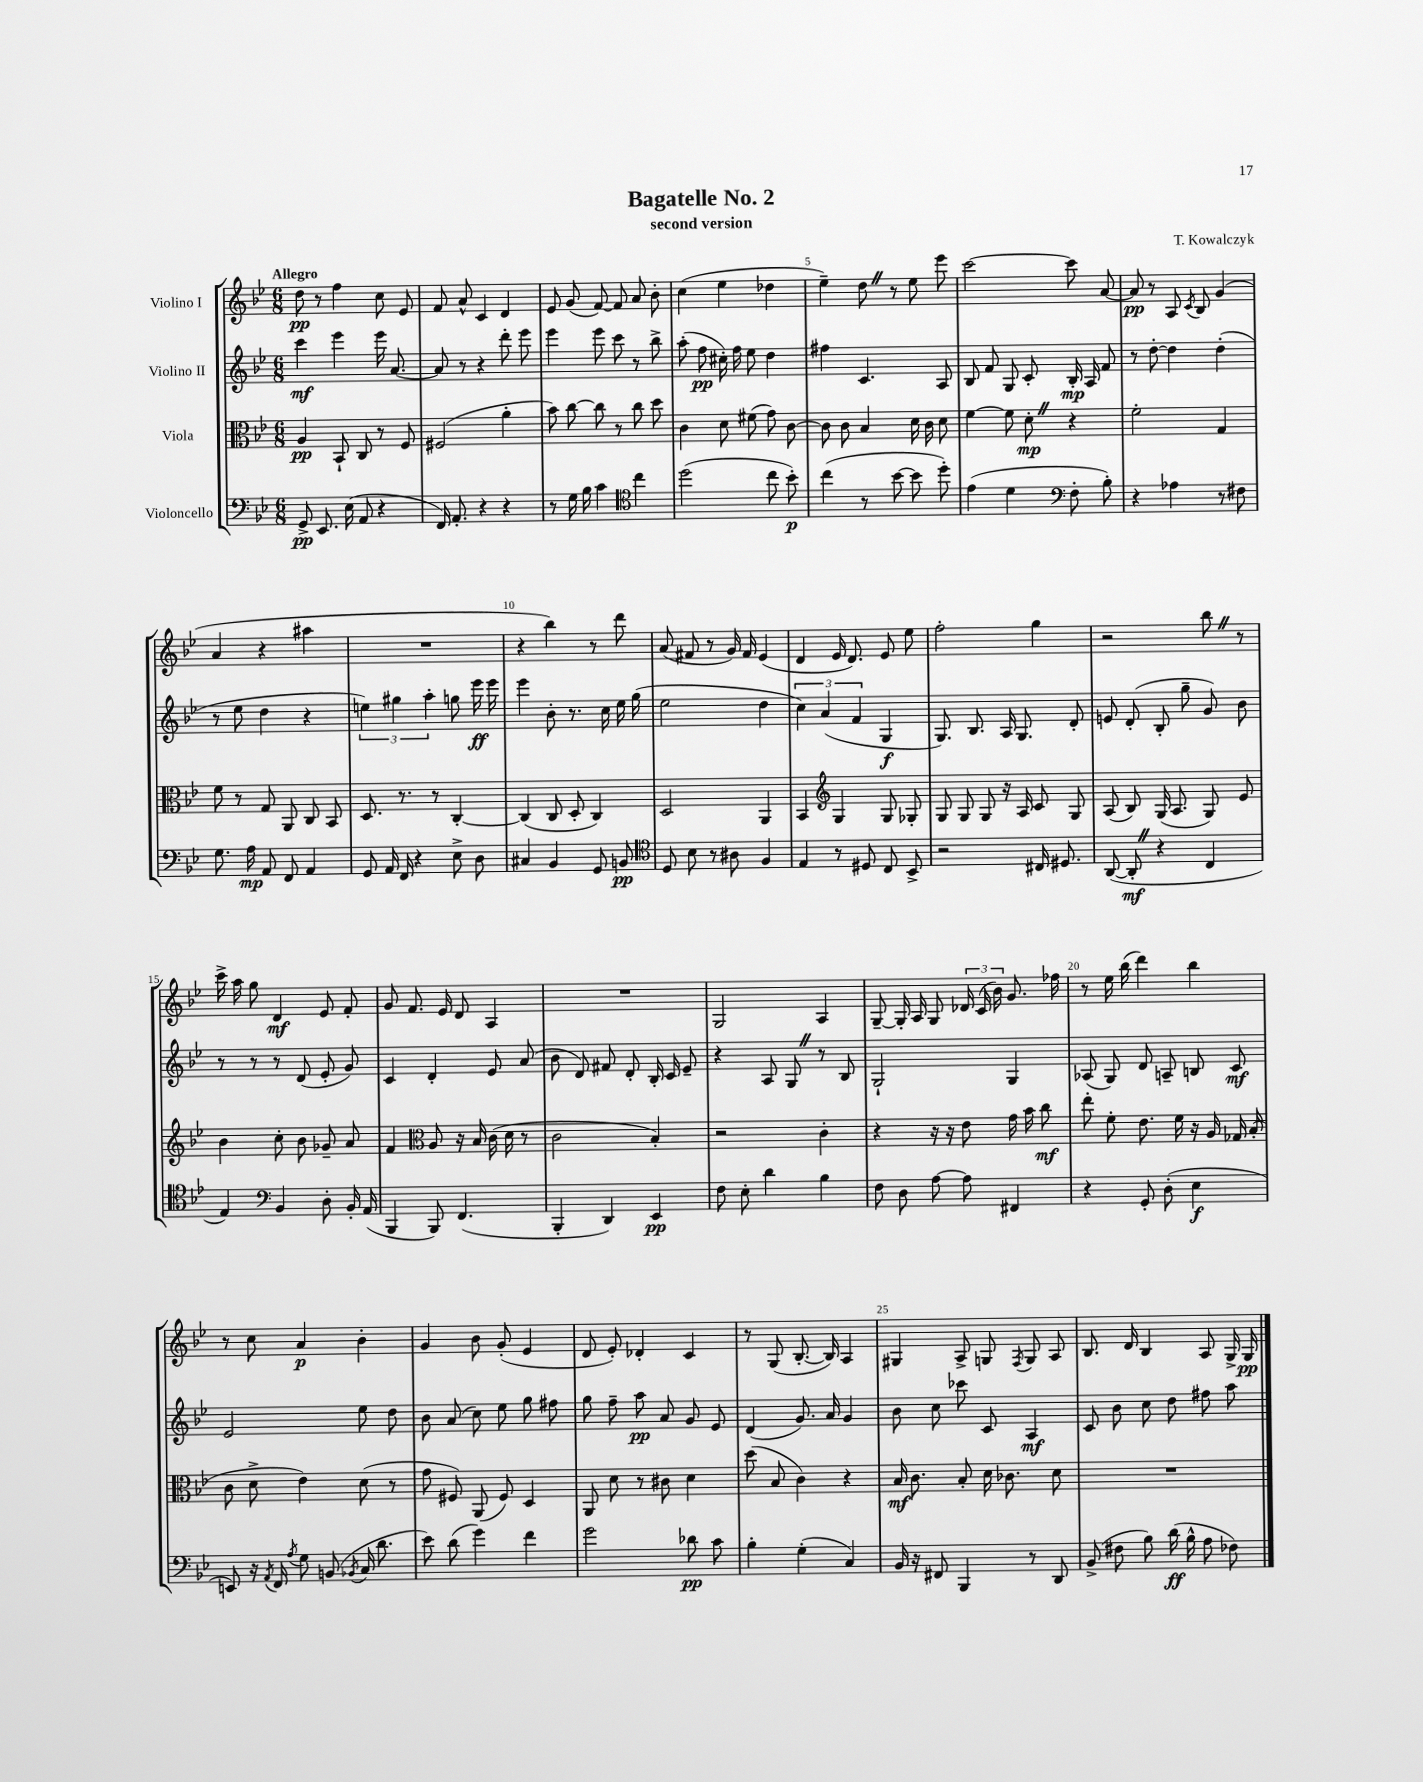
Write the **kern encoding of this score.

**kern	**dynam	**kern	**dynam	**kern	**dynam	**kern	**dynam
*part4	*part4	*part3	*part3	*part2	*part2	*part1	*part1
*staff4	*staff4	*staff3	*staff3	*staff2	*staff2	*staff1	*staff1
*I"Violoncello	*	*I"Viola	*	*I"Violino II	*	*I"Violino I	*
*clefF4	*	*clefC3	*	*clefG2	*	*clefG2	*
*k[b-e-]	*	*k[b-e-]	*	*k[b-e-]	*	*k[b-e-]	*
*M6/8	*	*M6/8	*	*M6/8	*	*M6/8	*
=1	=1	=1	=1	=1	=1	=1	=1
!	!	!	!	!	!	!LO:TX:a:B:t=Allegro	!
8GG^/	pp	4A/	pp	4ccc\	mf	8dd\	pp
8.EE-/	.	.	.	.	.	8r	.
.	.	8BB-`/	.	4eee-\	.	4ff\	.
(16E-\	.	.	.	.	.	.	.
8AA/	.	8C/	.	.	.	.	.
4r	.	8r	.	16eee-\	.	8cc\	.
.	.	.	.	[8.a/	.	.	.
.	.	8F/	.	.	.	8e-/	.
=2	=2	=2	=2	=2	=2	=2	=2
16FF/)	.	(2F#X/	.	8a/]	.	8f/	.
8.AA'/	.	.	.	.	.	.	.
.	.	.	.	8r	.	8a^^/	.
4r	.	.	.	4r	.	4c/	.
4r	.	4a'\	.	8ddd'\	.	4d/	.
.	.	.	.	8eee-\	.	.	.
=3	=3	=3	=3	=3	=3	=3	=3
8r	.	8b-\)	.	4eee-\	.	8e-/	.
16G\	.	[8cc\	.	.	.	(8g/	.
16B-\	.	.	.	.	.	.	.
4c\	.	8cc\]	.	8eee-\	.	[8f/)	.
.	.	8r	.	8ccc\	.	8f/]	.
*clefC4	*	*	*	*	*	*	*
4cc\	.	8cc\	.	8r	.	8a/	.
.	.	8dd\	.	8bb-^\	.	8b-'\	.
=4	=4	=4	=4	=4	=4	=4	=4
(2dd\	.	4c\	.	(8aa'\	.	(4cc\	.
.	.	.	.	8ff\	pp	.	.
.	.	8d\	.	16cc#X'\)	.	4ee-\	.
.	.	.	.	16ff\	.	.	.
.	.	(8f#X\	.	8ee-\	.	.	.
8cc\	.	8g\)	.	4dd\	.	4dd-X\	.
8b-'\)	p	[8c\	.	.	.	.	.
=5	=5	=5	=5	=5	=5	=5	=5
(4cc\	.	8c\]	.	4ff#X\	.	4ee-~\)	.
.	.	8c\	.	.	.	.	.
8r	.	4B-/	.	4.c/	.	8ddZ\	.
[8b-\	.	.	.	.	.	8r	.
8b-\]	.	16d\	.	.	.	8ee-\	.
.	.	16c\	.	.	.	.	.
8dd'\)	.	8d\	.	8A/	.	8eee-\	.
=6	=6	=6	=6	=6	=6	=6	=6
(4e-\	.	[4f\	.	8B-/	.	[2ccc\	.
.	.	.	.	8f/	.	.	.
4d\	.	8f\]	.	8G/	.	.	.
.	.	8d'Z\	mp	8c'/	.	.	.
*clefF4	*	*	*	*	*	*	*
8F'\	.	4r	.	16B-'/	mp	8ccc\]	.
.	.	.	.	16A/	.	.	.
8B-'\)	.	.	.	8f/	.	[8a/	.
=7	=7	=7	=7	=7	=7	=7	=7
4r	.	2f'\	.	8r	.	8a/]	pp
.	.	.	.	[8dd'\	.	8r	.
4A-X\	.	.	.	4dd\]	.	8A/	.
.	.	.	.	.	.	8qc/	.
.	.	.	.	.	.	8B-/	.
8r	.	4G/	.	(4dd'\	.	(4g/	.
8F#X\	.	.	.	.	.	.	.
!!LO:LB:g=z
=8	=8	=8	=8	=8	=8	=8	=8
8.G\	.	8f\	.	8r	.	4a/	.
.	.	8r	.	8ee-\	.	.	.
16A\	mp	.	.	.	.	.	.
8AA/	.	8G/	.	4dd\	.	4r	.
8FF/	.	8AA/	.	.	.	.	.
4AA/	.	8C/	.	4r	.	4aa#X\	.
.	.	8BB-/	.	.	.	.	.
=9	=9	=9	=9	=9	=9	=9	=9
8GG/	.	8.D/	.	6een\)	.	2.r	.
16AA/	.	.	.	.	.	.	.
.	.	.	.	6gg#X\	.	.	.
16FF/	.	8.r	.	.	.	.	.
4r	.	.	.	.	.	.	.
.	.	.	.	6aa'\	.	.	.
.	.	8r	.	.	.	.	.
8E-^\	.	[4C'/	.	8ggn\	.	.	.
8D\	.	.	.	16eee-\	ff	.	.
.	.	.	.	16eee-\	.	.	.
=10	=10	=10	=10	=10	=10	=10	=10
4C#X/	.	(4C/]	.	4eee-\	.	4r	.
4BB-/	.	8C/	.	8b-'\	.	4bb-\)	.
.	.	8D'/	.	8.r	.	.	.
8GG/	.	4C/)	.	.	.	8r	.
.	.	.	.	16cc\	.	.	.
8BBn/	pp	.	.	16ee-\	.	8ddd\	.
.	.	.	.	(16gg\	.	.	.
=11	=11	=11	=11	=11	=11	=11	=11
*clefC4	*	*	*	*	*	*	*
8D/	.	2D/	.	2ee-\	.	(8a/	.
8B-\	.	.	.	.	.	8f#X/	.
8r	.	.	.	.	.	8r	.
8A#X\	.	.	.	.	.	16g/)	.
.	.	.	.	.	.	16f#/	.
4F/	.	4AA/	.	4dd\	.	(4e-/	.
=12	=12	=12	=12	=12	=12	=12	=12
4E-/	.	4BB-/	.	6cc\)	.	4d/	.
.	.	.	.	(6a/	.	.	.
*	*	*clefG2	*	*	*	*	*
8r	.	4G/	.	.	.	16e-/	.
.	.	.	.	.	.	8.d/)	.
.	.	.	.	6f/	.	.	.
8D#X/	.	.	.	.	.	.	.
8C/	.	8G/	.	4G/	f	8e-/	.
8BB-^/	.	8G-X'/	.	.	.	8ee-\	.
=13	=13	=13	=13	=13	=13	=13	=13
2r	.	8G/	.	8.G/)	.	2ff'\	.
.	.	8G/	.	.	.	.	.
.	.	.	.	8.B-/	.	.	.
.	.	8G/	.	.	.	.	.
.	.	16r	.	16A/	.	.	.
.	.	16A/	.	8.G/	.	.	.
16C#X/	.	8c/	.	.	.	4gg\	.
8.D#X/	.	.	.	.	.	.	.
.	.	8G/	.	8d'/	.	.	.
=14	=14	=14	=14	=14	=14	=14	=14
([8AA/	.	(8A/	.	8en/	.	2r	.
8AA'Z/]	mf	8B-/)	.	(8d'/	.	.	.
4r	.	(16G/	.	8B-'/	.	.	.
.	.	8.A/	.	.	.	.	.
.	.	.	.	8gg~\	.	.	.
4C/	.	8G/)	.	8g/)	.	8bb-Z\	.
.	.	8e-/	.	8b-\	.	8r	.
!!LO:LB:g=z
=15	=15	=15	=15	=15	=15	=15	=15
4E-/)	.	4b-\	.	8r	.	16ccc^\	.
.	.	.	.	.	.	16aa\	.
.	.	.	.	8r	.	8gg\	.
*clefF4	*	*	*	*	*	*	*
4BB-/	.	8cc'\	.	8r	.	4d/	mf
.	.	8b-\	.	(8d/	.	.	.
8D'\	.	8g-X~/	.	8e-'/	.	8e-/	.
16BB-'/	.	8a/	.	8g/)	.	8f'/	.
(16AA/	.	.	.	.	.	.	.
=16	=16	=16	=16	=16	=16	=16	=16
4BBB-/	.	4f/	.	4c/	.	8g/	.
.	.	.	.	.	.	8.f/	.
*	*	*clefC3	*	*	*	*	*
8BBB-/)	.	8A/	.	4d'/	.	.	.
.	.	.	.	.	.	16e-/	.
(4.FF/	.	16r	.	.	.	8d/	.
.	.	16B-/	.	.	.	.	.
.	.	(16c\	.	8e-/	.	4A/	.
.	.	16d\	.	.	.	.	.
.	.	8r	.	(8a/	.	.	.
=17	=17	=17	=17	=17	=17	=17	=17
4BBB-'/	.	2c\	.	8b-\	.	2.r	.
.	.	.	.	8d/)	.	.	.
4DD/)	.	.	.	8f#X/	.	.	.
.	.	.	.	8d'/	.	.	.
4EE-/	pp	4B-'/)	.	16B-'/	.	.	.
.	.	.	.	16c/	.	.	.
.	.	.	.	8e-~/	.	.	.
=18	=18	=18	=18	=18	=18	=18	=18
8F\	.	2r	.	4r	.	2G/	.
8E-'\	.	.	.	.	.	.	.
4d\	.	.	.	8A/	.	.	.
.	.	.	.	8GZ/	.	.	.
4B-\	.	4c'\	.	8r	.	4A/	.
.	.	.	.	8B-/	.	.	.
=19	=19	=19	=19	=19	=19	=19	=19
8F\	.	4r	.	2G`/	.	[8G~/	.
8D\	.	.	.	.	.	16G'/]	.
.	.	.	.	.	.	16A/	.
[8A\	.	16r	.	.	.	8G/	.
.	.	16r	.	.	.	.	.
8A\]	.	8e-\	.	.	.	24d-X/	.
.	.	.	.	.	.	(24c/	.
.	.	.	.	.	.	24b-\)	.
4FF#X/	.	16g\	.	4G/	.	8.g/	.
.	.	16b-\	.	.	.	.	.
.	.	8cc\	mf	.	.	.	.
.	.	.	.	.	.	16ff-X\	.
=20	=20	=20	=20	=20	=20	=20	=20
4r	.	8ee-'\	.	(8A-X/	.	8r	.
.	.	8f'\	.	8G/)	.	16ee-\	.
.	.	.	.	.	.	(16bb-\	.
8GG'/	.	8.e-\	.	8d/	.	4ddd\)	.
(8D'\	.	.	.	8An~/	.	.	.
.	.	16f\	.	.	.	.	.
4E-\	f	16r	.	8Bn/	.	4bb-\	.
.	.	16A/	.	.	.	.	.
.	.	16G-X/	.	8c/	mf	.	.
.	.	(16B-'/	.	.	.	.	.
!!LO:LB:g=z
=21	=21	=21	=21	=21	=21	=21	=21
8EEn/)	.	8c\	.	2e-/	.	8r	.
16r	.	8d^\	.	.	.	8cc\	.
8qAA/	.	.	.	.	.	.	.
16FF/	.	.	.	.	.	.	.
8qA/	.	.	.	.	.	.	.
8G\	.	4e-\)	.	.	.	4a/	p
(8BBn/	.	.	.	.	.	.	.
8qBB-X/	.	.	.	.	.	.	.
16C/	.	(8d\	.	8ee-\	.	4b-'\	.
8.d\	.	.	.	.	.	.	.
.	.	8r	.	8dd\	.	.	.
=22	=22	=22	=22	=22	=22	=22	=22
8e-\)	.	8g\	.	8b-\	.	4g/	.
(8d\	.	8F#X/)	.	(8a/	.	.	.
4g\)	.	(8AA/	.	8cc\)	.	8b-\	.
.	.	8F#/)	.	8ee-\	.	(8g'/	.
4f\	.	4D/	.	8gg\	.	4e-/	.
.	.	.	.	8ff#X\	.	.	.
=23	=23	=23	=23	=23	=23	=23	=23
2g\	.	8AA/	.	8gg\	.	8d/	.
.	.	8d\	.	8ff~\	.	8e-'/)	.
.	.	8r	.	8aa\	pp	4d-X'/	.
.	.	8c#X\	.	8a/	.	.	.
8d-X\	pp	4d\	.	8g/	.	4c/	.
8c\	.	.	.	8e-/	.	.	.
=24	=24	=24	=24	=24	=24	=24	=24
4B-'\	.	(8dd\	.	(4d/	.	8r	.
.	.	8B-/	.	.	.	(8G/	.
(4G'\	.	4c\)	.	8.g/)	.	[8.B-'/	.
.	.	.	.	16a/	.	16B-/])	.
4C/)	.	4r	.	4g/	.	4A/	.
=25	=25	=25	=25	=25	=25	=25	=25
16BB-/	.	16B-/	mf	8b-\	.	4G#X/	.
16r	.	8.c\	.	.	.	.	.
8FF#X/	.	.	.	8cc\	.	.	.
4BBB-/	.	8B-'/	.	8ccc-X\	.	8A^/	.
.	.	16d\	.	8c/	.	8Gn/	.
.	.	8.c-X\	.	.	.	.	.
.	.	.	.	.	.	8qF/	.
8r	.	.	.	4A/	mf	8G/	.
8DD/	.	8d\	.	.	.	8A/	.
=26	=26	=26	=26	=26	=26	=26	=26
(8BB-^/	.	2.r	.	8c/	.	8.B-/	.
8F#X\	.	.	.	8b-\	.	.	.
.	.	.	.	.	.	16d/	.
8B-\)	.	.	.	8cc\	.	4B-/	.
(16d\	ff	.	.	8dd\	.	.	.
16B-^^\	.	.	.	.	.	.	.
8A\	.	.	.	8ff#X\	.	8A/	.
8F-X\)	.	.	.	8aa\	.	16G^/	.
.	.	.	.	.	.	16G/	pp
==	==	==	==	==	==	==	==
*-	*-	*-	*-	*-	*-	*-	*-
